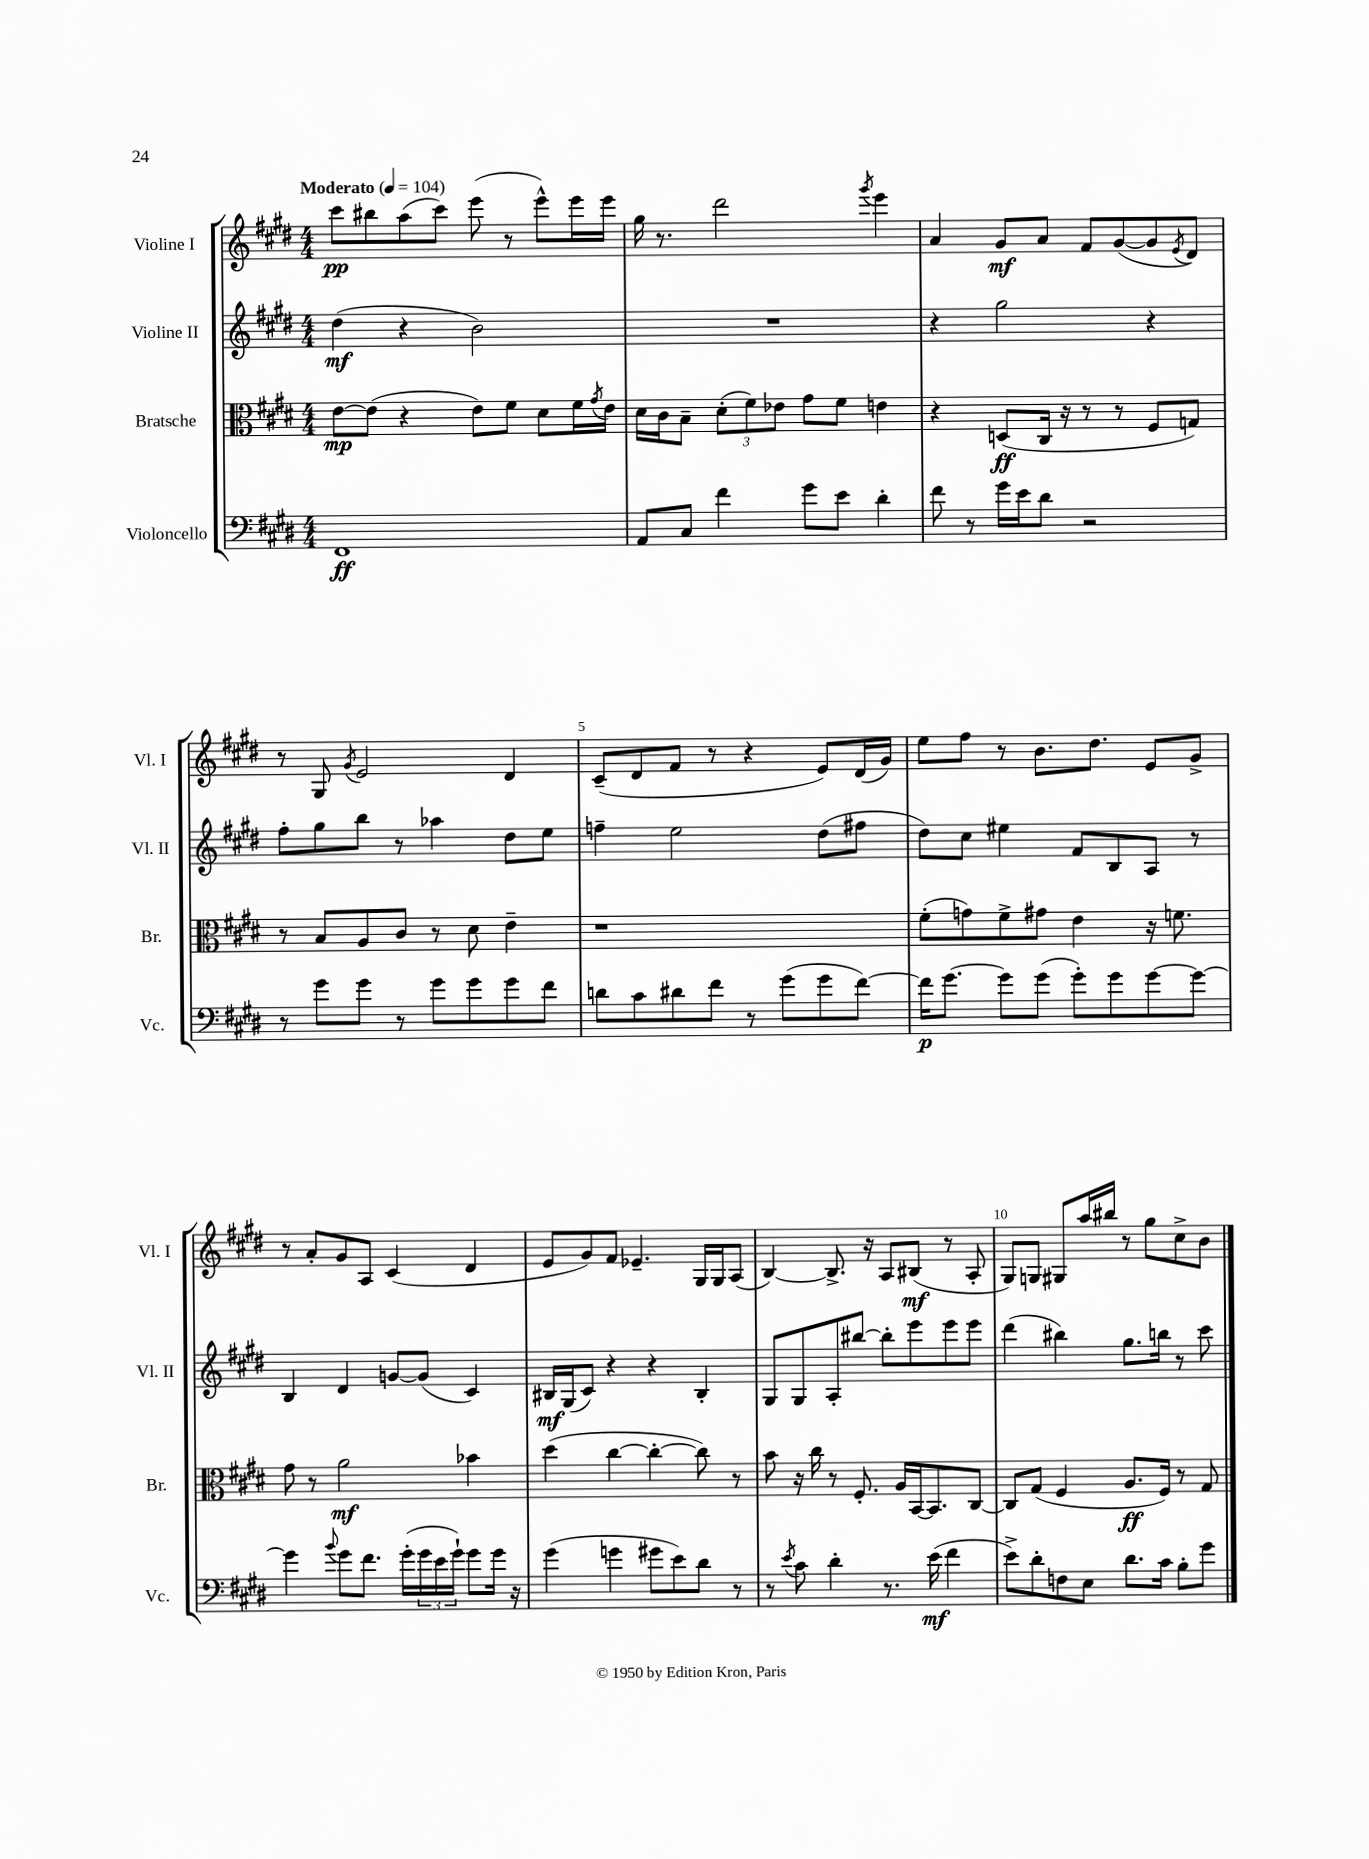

**kern	**dynam	**kern	**dynam	**kern	**dynam	**kern	**dynam
*part4	*part4	*part3	*part3	*part2	*part2	*part1	*part1
*staff4	*staff4	*staff3	*staff3	*staff2	*staff2	*staff1	*staff1
*I"Violoncello	*	*I"Bratsche	*	*I"Violine II	*	*I"Violine I	*
*I'Vc.	*	*I'Br.	*	*I'Vl. II	*	*I'Vl. I	*
*clefF4	*	*clefC3	*	*clefG2	*	*clefG2	*
*k[f#c#g#d#]	*	*k[f#c#g#d#]	*	*k[f#c#g#d#]	*	*k[f#c#g#d#]	*
*M4/4	*	*M4/4	*	*M4/4	*	*M4/4	*
*MM104	*	*MM104	*	*MM104	*	*MM104	*
=1	=1	=1	=1	=1	=1	=1	=1
!	!	!	!	!	!	!LO:TX:a:B:t=Moderato	!
1FF#	ff	[8e\L	mp	(4dd#\	mf	8ccc#\L	pp
.	.	(8e\J]	.	.	.	8bb#X\	.
.	.	4r	.	4r	.	(8aa\	.
.	.	.	.	.	.	8ccc#\J)	.
.	.	8e\L)	.	2b\)	.	(8eee\	.
.	.	8f#\J	.	.	.	8r	.
.	.	8d#\L	.	.	.	8eee^^\L)	.
.	.	16f#\L	.	.	.	16eee\L	.
.	.	8qg#/	.	.	.	.	.
.	.	16e\JJ	.	.	.	16eee\JJ	.
=2	=2	=2	=2	=2	=2	=2	=2
8AA/L	.	16d#\LL	.	1r	.	16gg#\	.
.	.	16c#\J	.	.	.	8.r	.
8C#/J	.	8B~\J	.	.	.	.	.
4f#\	.	(12d#'\L	.	.	.	2ddd#\	.
.	.	12f#\)	.	.	.	.	.
.	.	12e-X\J	.	.	.	.	.
8g#\L	.	8g#\L	.	.	.	.	.
8e\J	.	8f#\J	.	.	.	.	.
.	.	.	.	.	.	8qggg#/	.
4d#'\	.	4en\	.	.	.	4eee\	.
=3	=3	=3	=3	=3	=3	=3	=3
8f#\	.	4r	.	4r	.	4a/	.
8r	.	.	.	.	.	.	.
16g#\LL	.	(8Dn/L	ff	2gg#\	.	8g#/L	mf
16e\J	.	.	.	.	.	.	.
8d#\J	.	16C#/Jk	.	.	.	8a/J	.
.	.	16r	.	.	.	.	.
2r	.	8r	.	.	.	8f#/L	.
.	.	8r	.	.	.	([8g#/	.
.	.	8F#/L	.	4r	.	8g#/]	.
.	.	.	.	.	.	8qe/	.
.	.	8Gn/J)	.	.	.	8d#/J)	.
!!LO:LB:g=z
=4	=4	=4	=4	=4	=4	=4	=4
8r	.	8r	.	8ff#'\L	.	8r	.
8g#\L	.	8B/L	.	8gg#\	.	8G#/	.
.	.	.	.	.	.	8qg#/	.
8g#\J	.	8A/	.	8bb\J	.	2e/	.
8r	.	8c#/J	.	8r	.	.	.
8g#\L	.	8r	.	4aa-X\	.	.	.
8g#\	.	8d#\	.	.	.	.	.
8g#\	.	4e~\	.	8dd#\L	.	4d#/	.
8f#\J	.	.	.	8ee\J	.	.	.
=5	=5	=5	=5	=5	=5	=5	=5
8dn\L	.	1r	.	4ffn~\	.	(8c#~/L	.
8c#\	.	.	.	.	.	8d#/	.
8d#X\	.	.	.	2ee\	.	8f#/J	.
8f#\J	.	.	.	.	.	8r	.
8r	.	.	.	.	.	4r	.
(8g#\L	.	.	.	.	.	.	.
8g#\	.	.	.	(8dd#\L	.	8e/L)	.
[8f#\J)	.	.	.	8ff#X\J	.	(16d#/L	.
.	.	.	.	.	.	16g#/JJ)	.
=6	=6	=6	=6	=6	=6	=6	=6
16f#\KL]	p	(8f#'\L	.	8dd#\L)	.	8ee\L	.
[8.g#\J	.	.	.	.	.	.	.
.	.	8gn\)	.	8cc#\J	.	8ff#\J	.
8g#\L]	.	8f#^\	.	4ee#X\	.	8r	.
(8g#\J	.	8g#X\J	.	.	.	8.b\L	.
8g#'\L)	.	4e\	.	8f#/L	.	.	.
.	.	.	.	.	.	8.dd#\J	.
8g#\	.	.	.	8B/	.	.	.
[8g#\	.	16r	.	8A/J	.	8e/L	.
.	.	8.fn\	.	.	.	.	.
8g#\J_	.	.	.	8r	.	8g#^/J	.
!!LO:LB:g=z
=7	=7	=7	=7	=7	=7	=7	=7
4g#\]	.	8g#\	.	4B/	.	8r	.
.	.	8r	.	.	.	8a'/L	.
8qqb/	.	.	.	.	.	.	.
8g#\L	.	2a\	mf	4d#/	.	8g#/	.
8.f#\J	.	.	.	.	.	8A/J	.
.	.	.	.	[8gn/L	.	(4c#/	.
(16g#'\LL	.	.	.	.	.	.	.
24g#\	.	.	.	(8g/J]	.	.	.
24e\	.	.	.	.	.	.	.
24g#`\JJ)	.	.	.	.	.	.	.
8g#\L	.	4b-X\	.	4c#/)	.	4d#/	.
16g#\Jk	.	.	.	.	.	.	.
16r	.	.	.	.	.	.	.
=8	=8	=8	=8	=8	=8	=8	=8
(4g#\	.	(4dd#\	.	16B#X/LL	mf	8e/L	.
.	.	.	.	(16G#/J	.	.	.
.	.	.	.	8c#/J)	.	8g#/)	.
4gn\	.	[4cc#\	.	4r	.	8f#/J	.
.	.	.	.	.	.	4.e-X~/	.
8g#X\L	.	4cc#'\_	.	4r	.	.	.
8e\)	.	.	.	.	.	.	.
8d#\J	.	8cc#\])	.	4B#'/	.	16G#/LL	.
.	.	.	.	.	.	16G#/J	.
8r	.	8r	.	.	.	(8A/J	.
=9	=9	=9	=9	=9	=9	=9	=9
8r	.	8b\	.	8G#/L	.	[4B/)	.
8qe/	.	.	.	.	.	.	.
8c#\	.	16r	.	8G#/	.	.	.
.	.	16cc#\	.	.	.	.	.
4d#'\	.	8r	.	8A'/	.	8.B^/]	.
.	.	8.F#'/	.	[8bb#X/J	.	.	.
.	.	.	.	.	.	16r	.
8.r	.	.	.	8bb#'\L]	.	8A/L	.
.	.	16A/LL	.	.	.	.	.
.	.	[16BB/J	.	8eee\	.	(8B#X/J	mf
(16e\	mf	8.BB/]	.	.	.	.	.
4f#\	.	.	.	8eee\	.	8r	.
.	.	[8C#/J	.	8eee\J	.	8A'/	.
=10	=10	=10	=10	=10	=10	=10	=10
8e^\L)	.	8C#/L]	.	(4ddd#\	.	8G#/L)	.
8d#'\	.	(8G#/J	.	.	.	8Gn/J	.
8Fn\	.	4F#/	.	4bb#X\)	.	8G#X/L	.
8E\J	.	.	.	.	.	16aa/L	.
.	.	.	.	.	.	16bb#X/JJ	.
8.d#\L	.	8.A/L	ff	8.gg#\L	.	8r	.
.	.	.	.	.	.	8gg#\L	.
16c#\Jk	.	16F#/Jk)	.	16bbn\Jk	.	.	.
8B'\L	.	8r	.	8r	.	8cc#^\	.
8g#\J	.	8G#/	.	8ccc#\	.	8b\J	.
==	==	==	==	==	==	==	==
*-	*-	*-	*-	*-	*-	*-	*-
